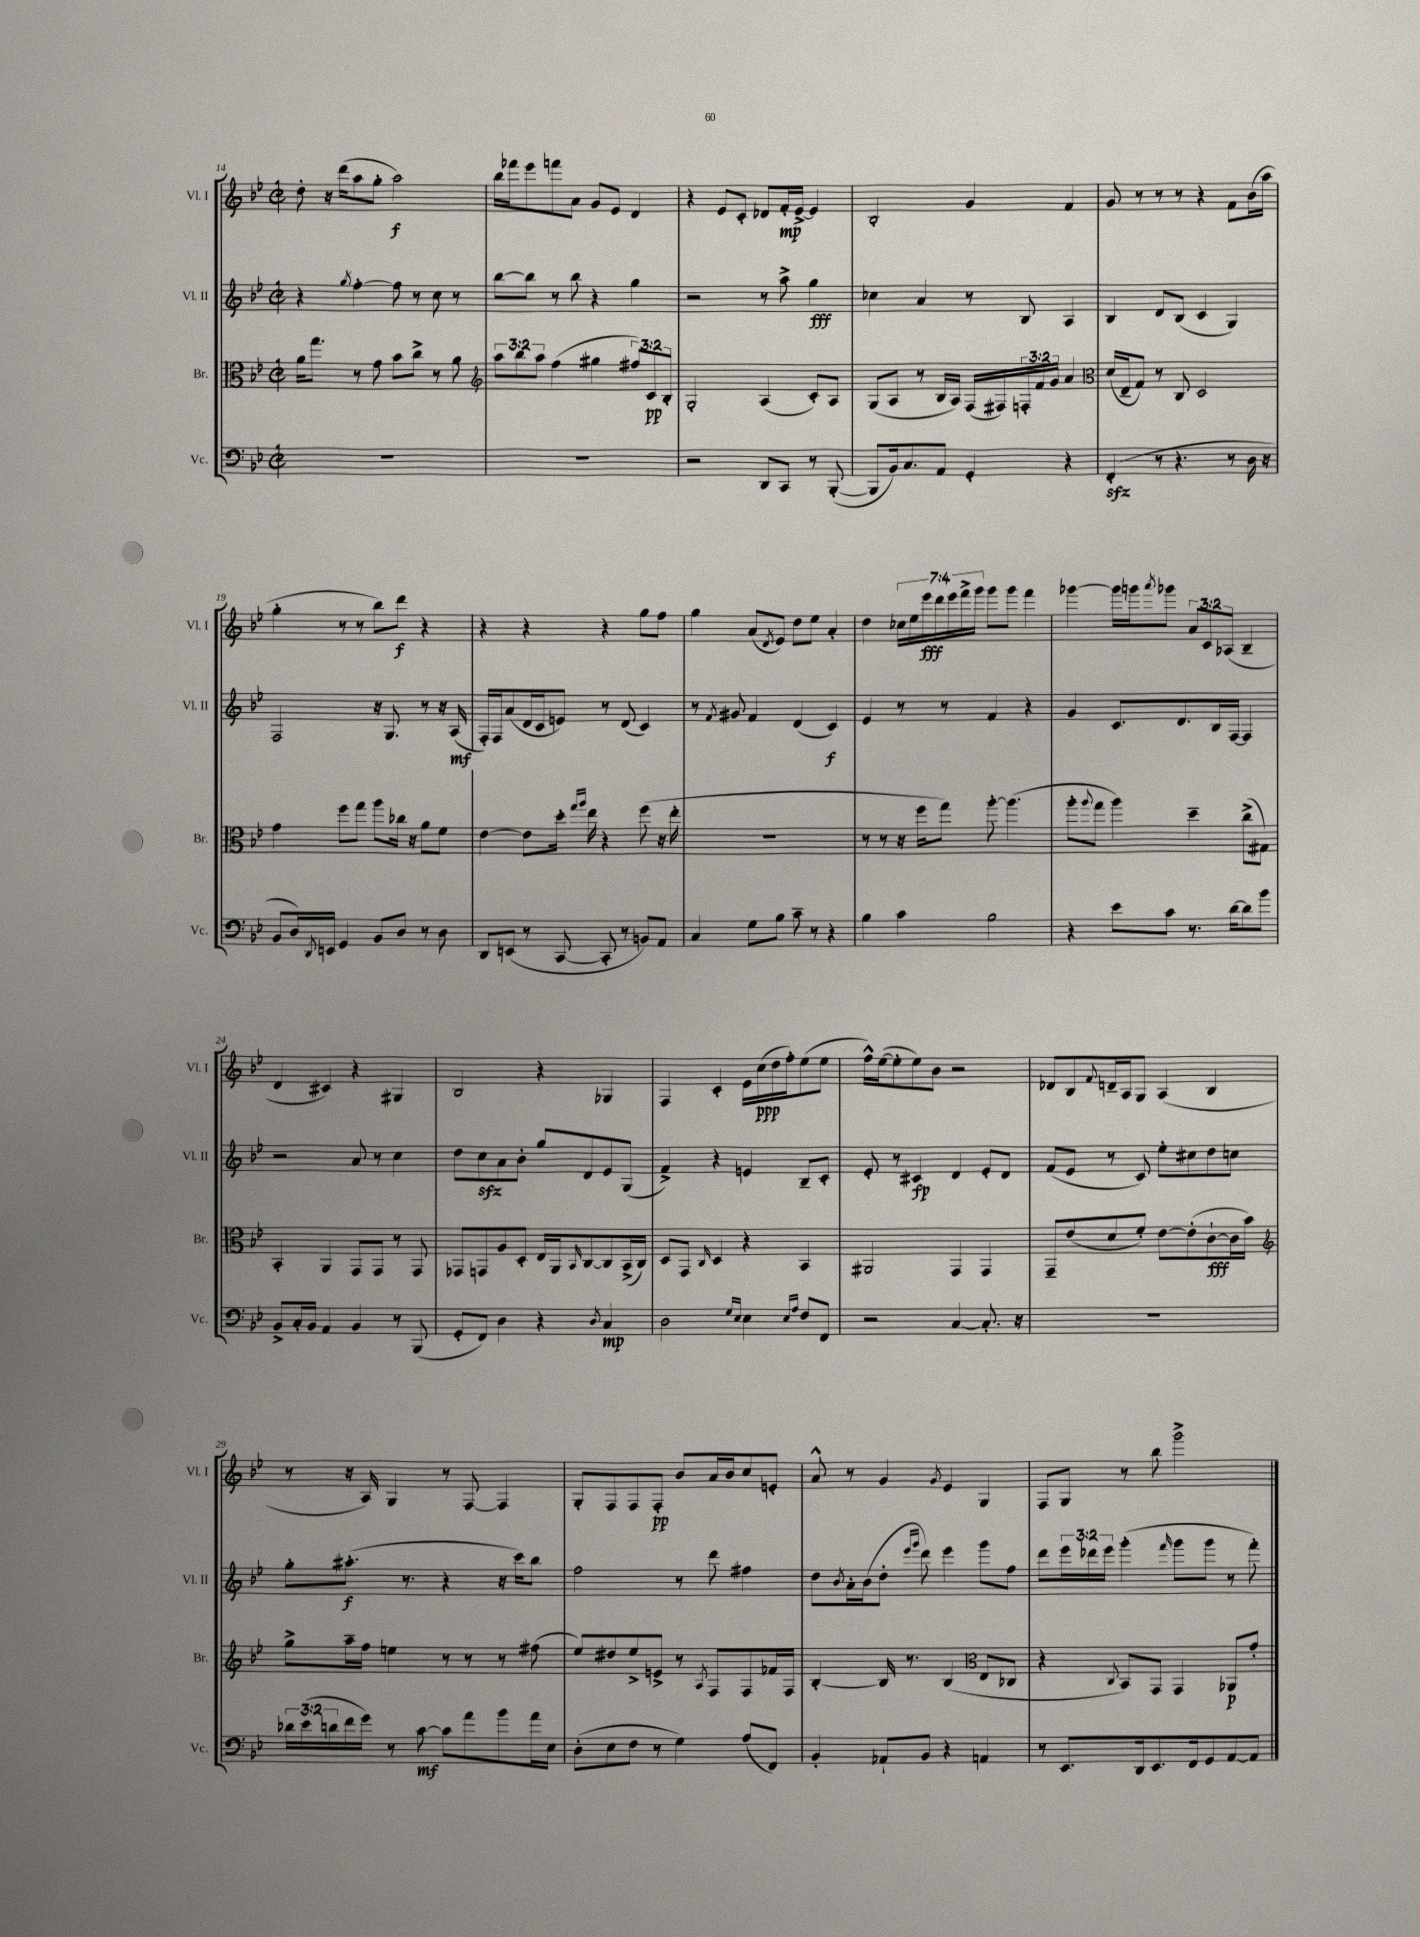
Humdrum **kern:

**kern	**kern	**kern	**kern
*staff4	*staff3	*staff2	*staff1
*clefF4	*clefC3	*clefG2	*clefG2
*k[b-e-]	*k[b-e-]	*k[b-e-]	*k[b-e-]
*M2/2	*M2/2	*M2/2	*M2/2
*met(c|)	*met(c|)	*met(c|)	*met(c|)
1r	16a	4r	8dd'
.	8.gg	.	.
.	.	.	16r
.	.	.	(16ddd
.	.	8qgg	.
.	8r	[4ff'	8aa
.	8g	.	8gg'
.	8b-	8ff]	2aa)
.	8cc^	8r	.
.	8r	8cc	.
.	8a	8r	.
=	=	=	=
*	*clefG2	*	*
1r	12aa	[8bb-	16bb-
.	.	.	16fff-
.	12bb-	.	.
.	.	8bb-]	8eee-
.	12aa	.	.
.	(4ff	8r	8fff
.	.	8bb-	8a
.	4gg#	4r	8g
.	.	.	8e-
.	12ff#)	4gg	4d
.	12c	.	.
.	12B-'	.	.
=	=	=	=
2r	2G'	2r	4r
.	.	.	8e-
.	.	.	8c'
8DD	(4A	8r	8d-
8CC	.	8aa^	16f'
.	.	.	[16e-^
8r	8c')	4gg	4e-]
([8BBB-'	8A	.	.
=	=	=	=
8BBB-]	(8G	4cc-	2B-'
16BB-)	8A	.	.
8.C	.	.	.
.	8r	4a	.
8AA	16B-	.	.
.	16A)	.	.
4GG'	(16F	8r	4g
.	16F#)	.	.
.	24F'	8B-	.
.	24f	.	.
.	24g	.	.
4r	4a	4A	4f
=	=	=	=
*	*clefC3	*	*
(4FF'	(16d	4B-	8g
.	16E-~	.	.
.	8G)	.	8r
8r	8r	8d	8r
4.r	8C	(8B-	8r
.	2D	4c	4r
8r	.	4G)	8f
16D	.	.	(16b-
16r	.	.	16aa
=	=	=	=
8BB-	4g	2F	4gg'
16D)	.	.	.
8qDD	.	.	.
16EE	.	.	.
4GG	8ff	.	8r
.	8gg	.	8r
8BB-	8aa	16r	8bb-)
.	.	8.G	.
8D	16cc-	.	8ddd
.	16r	.	.
8r	8a	8r	4r
8D	8f	16r	.
.	.	(16A	.
=	=	=	=
8DD	[4e-	16F')	4r
.	.	16F	.
(8EE	.	(8a	.
8r	8e-]	16d	4r
.	.	16c	.
[8CC	16dd'	8e)	.
.	16qqgg	.	.
.	16qqaa	.	.
.	16ee-	.	.
8CC']	4r	8r	4r
8r	.	(8d	.
8BB)	(8ff	4c)	8gg
8AA	16r	.	8ff
.	16ee-'	.	.
=	=	=	=
4C	1r	8r	4gg
.	.	8qf	.
.	.	8g#	.
8G	.	4f	(8a
.	.	.	8qd
8B-	.	.	8e-)
8c~	.	(4d	8dd
8r	.	.	8ee-
4r	.	4c)	4a'
=	=	=	=
4B-	8r	4e-	4dd
.	8r	.	.
4c	16r	8r	28cc-
.	.	.	28ee-
.	16ff	.	.
.	.	.	28eee-
.	.	.	28ddd
.	8gg)	8r	.
.	.	.	28eee-
.	.	.	28fff^
.	.	.	28ggg
2B-	[8aa'	4f	8ggg
.	(4.aa]	.	8ggg
.	.	4r	4fff
=	=	=	=
4r	8aa'	4g	[4ggg-
.	8qqaa	.	.
.	8gg	.	.
8e-	4aa)	8.c	16ggg-]
.	.	.	16ggg
.	.	.	8qaaa
8c	.	.	8ggg-
.	.	8.d	.
8.r	4dd~	.	12a
.	.	.	12c
.	.	16B-	.
.	.	.	(12A-
[16d	.	[16F	.
8d]	(8cc^	4F]	4B-~
8b-	8G#)	.	.
=	=	=	=
8BB-^	4BB-'	2r	4d
16C'	.	.	.
16BB-	.	.	.
4AA	4AA	.	4c#)
4BB-	8GG	8a	4r
.	8GG	8r	.
8r	8r	4cc	4G#
(8BBB-	8GG	.	.
=	=	=	=
8GG'	8GG-	8dd	2B-
8FF)	8GG	8cc	.
4D	8A	8a	.
.	8D'	8b-'	.
4r	16E-	8gg	4r
.	16AA	.	.
.	16qqBB-	.	.
.	[8C	8d	.
8qD	.	.	.
4C	8C]	8e-	4G-
.	(16BB-^	(8G	.
.	16C)	.	.
=	=	=	=
2D	8D	4f^)	4F
.	8GG	.	.
.	16qqC	.	.
.	4D	4r	4c'
16qqG	.	.	.
16qqE-	.	.	.
4E-	4r	4e	16e-
.	.	.	(16cc
.	.	.	16dd
.	.	.	16ff')
16qqE-	.	.	.
16qqA	.	.	.
8F	4BB-	8B-~	(8ee-
8FF	.	8c'	8ee-
=	=	=	=
2r	2AA#	8e-'	16ff^^)
.	.	.	([16ee-
.	.	8r	8ee-']
.	.	4c#	8ee-)
.	.	.	8b-
[4C	4GG	4d	2r
8.C']	4GG	8e-'	.
.	.	8d	.
16r	.	.	.
=	=	=	=
1r	8GG~	(8f	8d-
.	(8e-	8e-	8B-
.	.	.	8qqf
.	8d	8r	16d~
.	.	.	16A
.	8f')	8c)	8G
.	[8e-	8ee-'	(4A
.	(8e-']	8cc#	.
.	[8c`	8dd	4B-
.	16c]	8cc	.
.	16b-)	.	.
=	=	=	=
*	*clefG2	*	*
24d-	8gg^	8gg'	8r
(24e-	.	.	.
24d	.	.	.
16f	16aa~	(8.aa#'	16r
16g)	16ff	.	16A)
8r	4ee	.	4G
.	.	8.r	.
[8c	.	.	.
8c]	8r	4r	8r
8a	8r	.	[8F
8b-	8r	16r	4F]
.	.	16ccc)	.
16a	(8ff#	8bb-	.
16E-	.	.	.
=	=	=	=
(8D'	8ee-)	2ff	8G'
8E-	8dd#	.	8F
8F	8ee-^	.	8F
8r	8e^	.	8F'
4G)	8r	8r	8b-
.	8qA	.	.
.	8F	8ddd	16a
.	.	.	16b-
(8A	8F	4ff#	8cc
8FF)	16f-	.	8e'
.	16F	.	.
=	=	=	=
4BB-'	[4B-'	8dd	8a^^
.	.	8qb-	.
.	.	16a'	8r
.	.	(16b-	.
8AA-`	16B-]	8dd'	4g
.	8.r	.	.
.	.	16qqeee-	.
.	.	16qqggg	.
8BB-	.	8ddd)	.
.	.	.	8qg
4r	(4B-	4eee-	4e-
*	*clefC3	*	*
4AA	8E-	8ggg	4G
.	8C-	8ff	.
=	=	=	=
8r	4r	8ddd	8F
8.EE-	.	24eee-	8G
.	.	24ddd-	.
.	.	24eee-	.
.	8qqC	.	.
.	8BB-)	(4ggg'	8r
16DD	.	.	.
8.EE-	8GG	.	8bb-
.	.	16qqfff	.
.	4GG	8ggg	2ggg^
16FF	.	.	.
8GG	.	8ggg	.
[8AA	8AA-	8r	.
8AA]	8g'	8fff')	.
==	==	==	==
*-	*-	*-	*-
